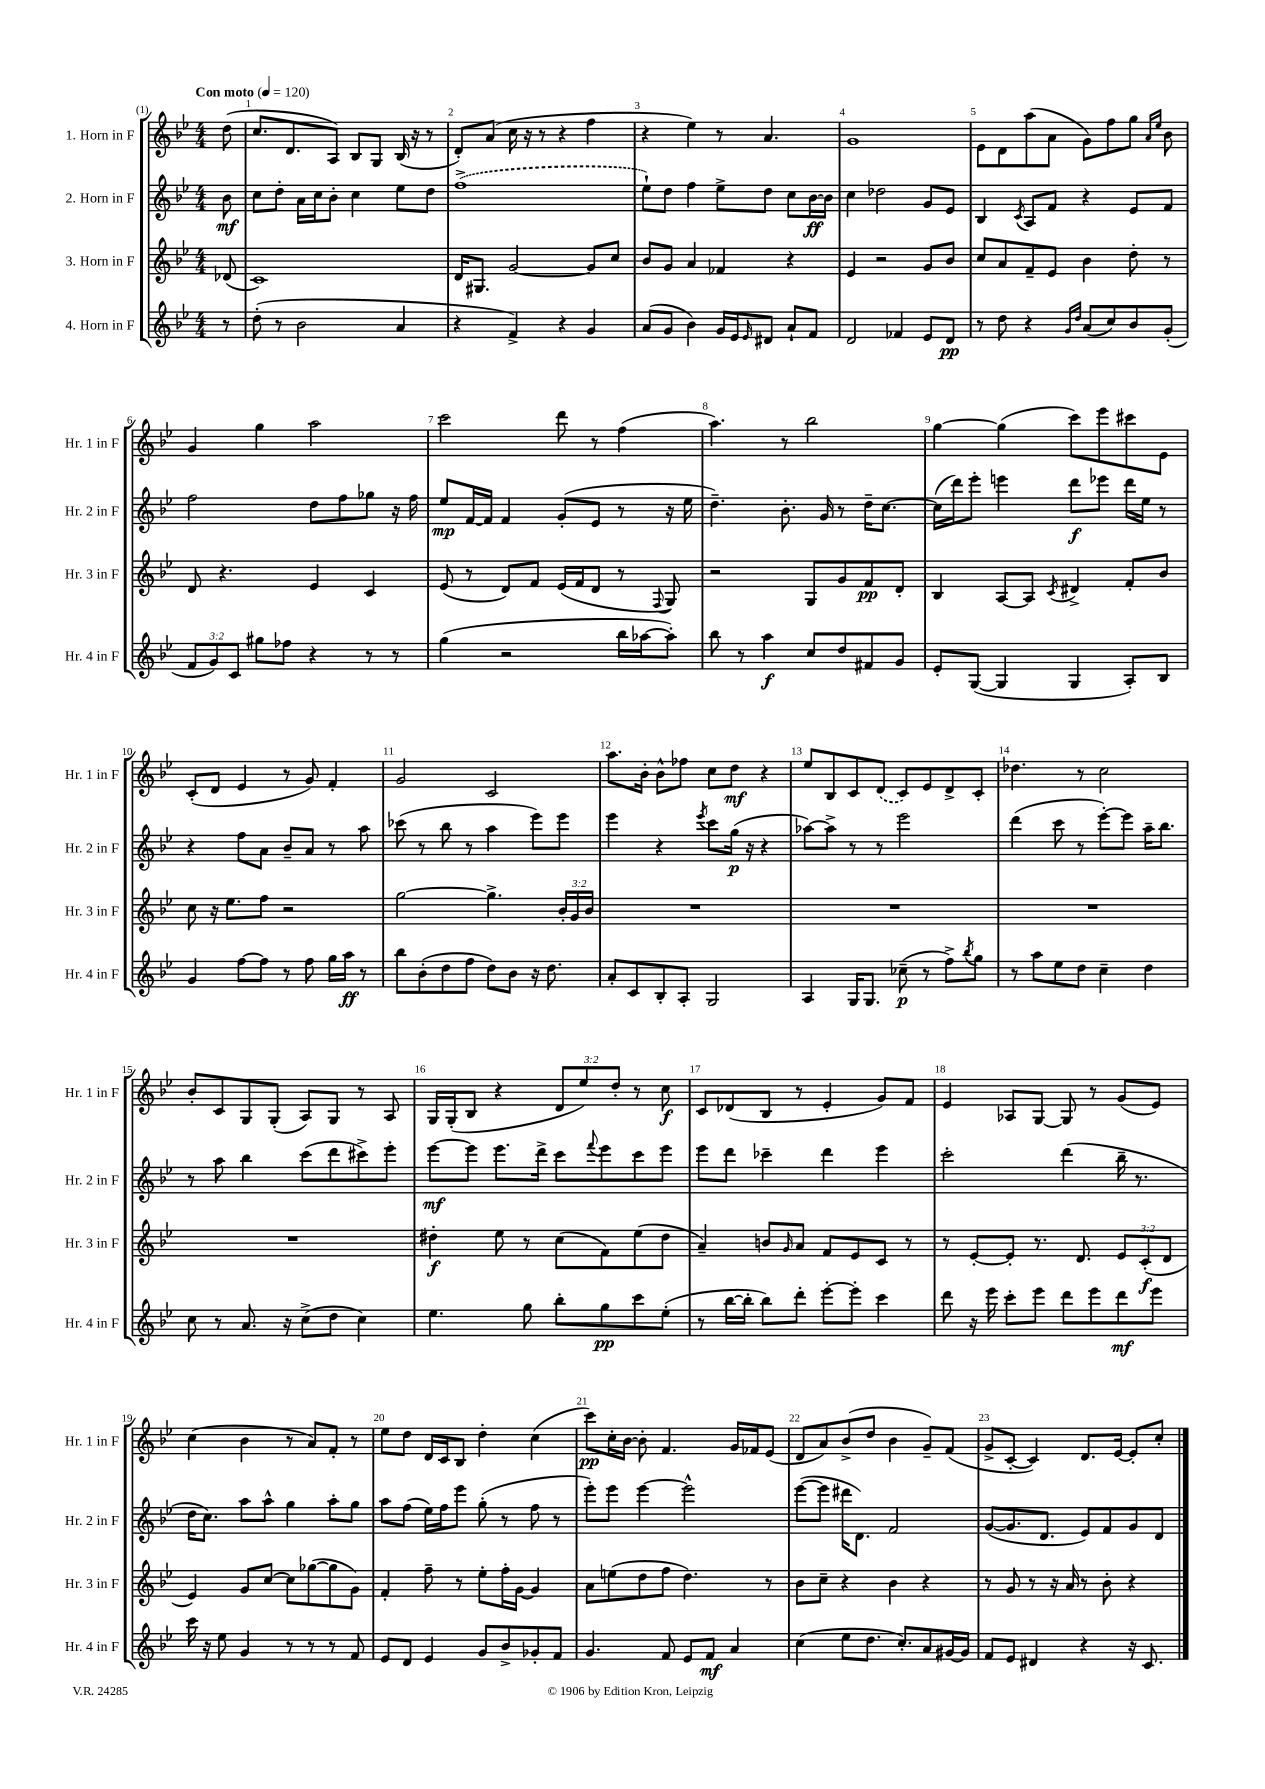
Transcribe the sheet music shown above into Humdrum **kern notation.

**kern	**kern	**kern	**kern
*staff4	*staff3	*staff2	*staff1
*clefG2	*clefG2	*clefG2	*clefG2
*k[b-e-]	*k[b-e-]	*k[b-e-]	*k[b-e-]
*M4/4	*M4/4	*M4/4	*M4/4
*MM120	*MM120	*MM120	*MM120
8r	(8d-	8b-	(8dd
=	=	=	=
(8dd'	1c)	8cc	8.cc
8r	.	8dd'	.
.	.	.	8.d
2b-	.	16a	.
.	.	16cc	.
.	.	8b-'	8A)
.	.	4cc	8B-
.	.	.	8G
4a	.	8ee-	(16B-
.	.	.	16r
.	.	8dd	8r
=	=	=	=
4r	16d	(1ff^	8d')
.	8.G#	.	.
.	.	.	(8a
4f^)	[2g	.	16cc
.	.	.	16r
.	.	.	8r
4r	.	.	4r
4g	8g]	.	4ff
.	8cc	.	.
=	=	=	=
(8a	8b-	8ee-`)	4r
8g	8g	8dd	.
4b-)	4a	4ff	4ee-)
16g	4f-	8ee-^	8r
16e-	.	.	.
16qqe-	.	.	.
8d#	.	8dd	4.a
8a`	4r	8cc	.
8f	.	[16b-	.
.	.	16b-]	.
=	=	=	=
2d	4e-	4cc	1g
.	2r	2dd-	.
4f-	.	.	.
8e-	8g	8g	.
8d	8b-	8e-	.
=	=	=	=
8r	8cc	4B-	8e-
8dd	8a	.	8d
.	.	8qc	.
4r	8f~	8A	(8aa
.	8e-	8f	8a
16qqg	.	.	.
16qqdd	.	.	.
(8a	4b-	4r	8g)
8cc)	.	.	8ff
8b-	8dd'	8e-	8gg
.	.	.	16qqa
.	.	.	16qqee-
(8g'	8r	8f	8b-
=	=	=	=
12f	8d	2ff	4g
12g)	.	.	.
.	4.r	.	.
12c	.	.	.
8gg#	.	.	4gg
8ff-	.	.	.
4r	4e-	8dd	2aa
.	.	8ff	.
8r	4c	8gg-	.
8r	.	16r	.
.	.	16ff	.
=	=	=	=
(4gg	(8e-	8ee-	2ccc
.	8r	[16f	.
.	.	16f]	.
2r	8d)	4f	.
.	8f	.	.
.	(16e-	(8g'	8ddd
.	16f	.	.
.	8d	8e-	8r
16bb-	8r	8r	(4ff
[16aa-	.	.	.
.	8qqF	.	.
8aa-'])	8G)	16r	.
.	.	16ee-	.
=	=	=	=
8bb-	2r	4.dd~)	4.aa)
8r	.	.	.
4aa	.	.	.
.	.	8.b-'	8r
8cc	8G	.	2bb-
.	.	16g	.
8dd	8g	8r	.
8f#	8f	16dd~	.
.	.	[8.cc	.
8g	8d'	.	.
=	=	=	=
8e-'	4B-	(16cc]	[4gg
.	.	16ddd)	.
([8G	.	8eee-'	.
4G]	[8A	4eee	(4gg]
.	8A]	.	.
.	8qc	.	.
4G	4d#^	8ddd	8ccc)
.	.	8eee-	8eee-
8A')	8f'	16ddd	8ccc#
.	.	16ee-	.
8B-	8b-	8r	8e-
=	=	=	=
4g	8cc	4r	(8c'
.	16r	.	8d
.	8.ee-	.	.
[8ff	.	8ff	4e-
8ff]	8ff	8a	.
8r	2r	8b-~	8r
8ff	.	8a	8g)
16gg	.	8r	4f'
16aa	.	.	.
8r	.	8aa	.
=	=	=	=
8bb-	[2gg	(8ccc-	2g
(8b-'	.	8r	.
8dd	.	8bb-	.
8ff	.	8r	.
8dd)	4.gg^]	4aa	2c
8b-	.	.	.
16r	.	8eee-)	.
8.dd	.	.	.
.	24b-'	8eee-	.
.	24g	.	.
.	24b-	.	.
=	=	=	=
8a'	1r	4eee-	8.aa
8c	.	.	.
.	.	.	16b-'
8B-'	.	4r	8b-^^
8A'	.	.	8ff-
.	.	8qeee-	.
2G	.	8ccc	8cc
.	.	(16gg	8dd
.	.	16r	.
.	.	4r	4r
=	=	=	=
4A	1r	[8aa-)	8ee-
.	.	8aa-^]	8B-
16G	.	8r	8c
8.G	.	.	.
.	.	8r	(8d
(8cc-~	.	2eee-	8c)
8r	.	.	8e-
8ff^)	.	.	8d^
8qbb-	.	.	.
8gg	.	.	8c'
=	=	=	=
8r	1r	(4ddd	4.dd-
8aa	.	.	.
8ee-	.	8ccc	.
8dd	.	8r	8r
4cc~	.	[8eee-')	2cc
.	.	8eee-]	.
4dd	.	16aa~	.
.	.	8.bb-	.
=	=	=	=
8cc	1r	8r	8b-'
8r	.	8aa	8c
8.a	.	4bb-	8G
.	.	.	(8G'
16r	.	.	.
(8cc^	.	(8ccc	8A)
8dd	.	8ddd	8G
4cc)	.	8ccc#^)	8r
.	.	8eee-'	8A
=	=	=	=
4.ee-	4dd#'	[8eee-	16G
.	.	.	(16G'
.	.	8eee-]	8B-
.	8ee-	8.eee-	4r
8gg	8r	.	.
.	.	16ddd^	.
8bb-'	(8cc	8ccc	12d
.	.	.	12ee-)
.	.	8qqfff	.
8gg	8f)	8eee-	.
.	.	.	12dd'
8ccc	(8ee-	8ccc	8r
(8ee-'	8dd#	8eee-	8cc
=	=	=	=
8r	4a~)	8eee-	8c
[16bb-	.	8ddd	(8d-
16bb-']	.	.	.
8bb-)	8b	4ccc-~	8B-
.	16qqg	.	.
8ddd'	8a	.	8r
[8eee-'	8f	4ddd	4e-'
8eee-']	8e-	.	.
4ccc	8c	4eee-	8g)
.	8r	.	8f
=	=	=	=
8ddd	8r	2ccc'	4e-
16r	[8e-'	.	.
16eee-	.	.	.
8ccc'	8e-']	.	8A-
8eee-	8.r	.	[8G
8ddd	.	(4ddd	8G]
.	8.d	.	.
8eee-	.	.	8r
8ddd	12e-	16bb-~	(8g
.	.	8.r	.
.	(12c'	.	.
8eee-	.	.	8e-)
.	12d	.	.
=	=	=	=
16ccc	4e-)	16dd	(4cc
16r	.	8.cc)	.
8ee-	.	.	.
4g	8g	8aa	4b-
.	[8cc	8aa^^	.
8r	8cc]	4gg	8r
8r	([8gg-	.	8a)
8r	8gg-]	8aa'	8f'
8f	8g)	8gg	8r
=	=	=	=
8e-	4f'	8aa	8ee-
8d	.	(8ff	8dd
4e-	8ff~	16ee-)	16d
.	.	16ff	16c
.	8r	8eee-	8B-
8g	8ee-'	(8gg'	4dd'
8b-^	16ff'	8r	.
.	[16g	.	.
8g-'	4g]	8ff	(4cc
8f	.	8r	.
=	=	=	=
4.g	8a	8eee-')	8ccc)
.	(8ee	8eee-	16cc'
.	.	.	[16b-
.	8dd	[4eee-	8b-']
8f	8ff	.	4.f
8e-	4.dd)	2eee-^^]	.
8f	.	.	.
4a	.	.	16g
.	.	.	16f-
.	8r	.	(8e-
=	=	=	=
(4cc	8b-	([8eee-	8d
.	8cc~	8eee-]	8a)
8ee-	4r	16ddd#	(8b-^
.	.	8.d)	.
8.dd	.	.	8dd
.	4b-	2f	4b-
8.cc')	.	.	.
8a	4r	.	8g~)
[16g#	.	.	(8f
16g#]	.	.	.
=	=	=	=
8f	8r	([8g	8g^
8e-	8g	8.g]	[8c'
4d#	8r	.	4c])
.	.	8.d	.
.	16r	.	.
.	16a	.	.
4r	8r	8e-)	8.d
.	8b-'	8f	.
.	.	.	[16e-
16r	4r	8g	8e-']
8.c	.	.	.
.	.	8d	8cc'
==	==	==	==
*-	*-	*-	*-
